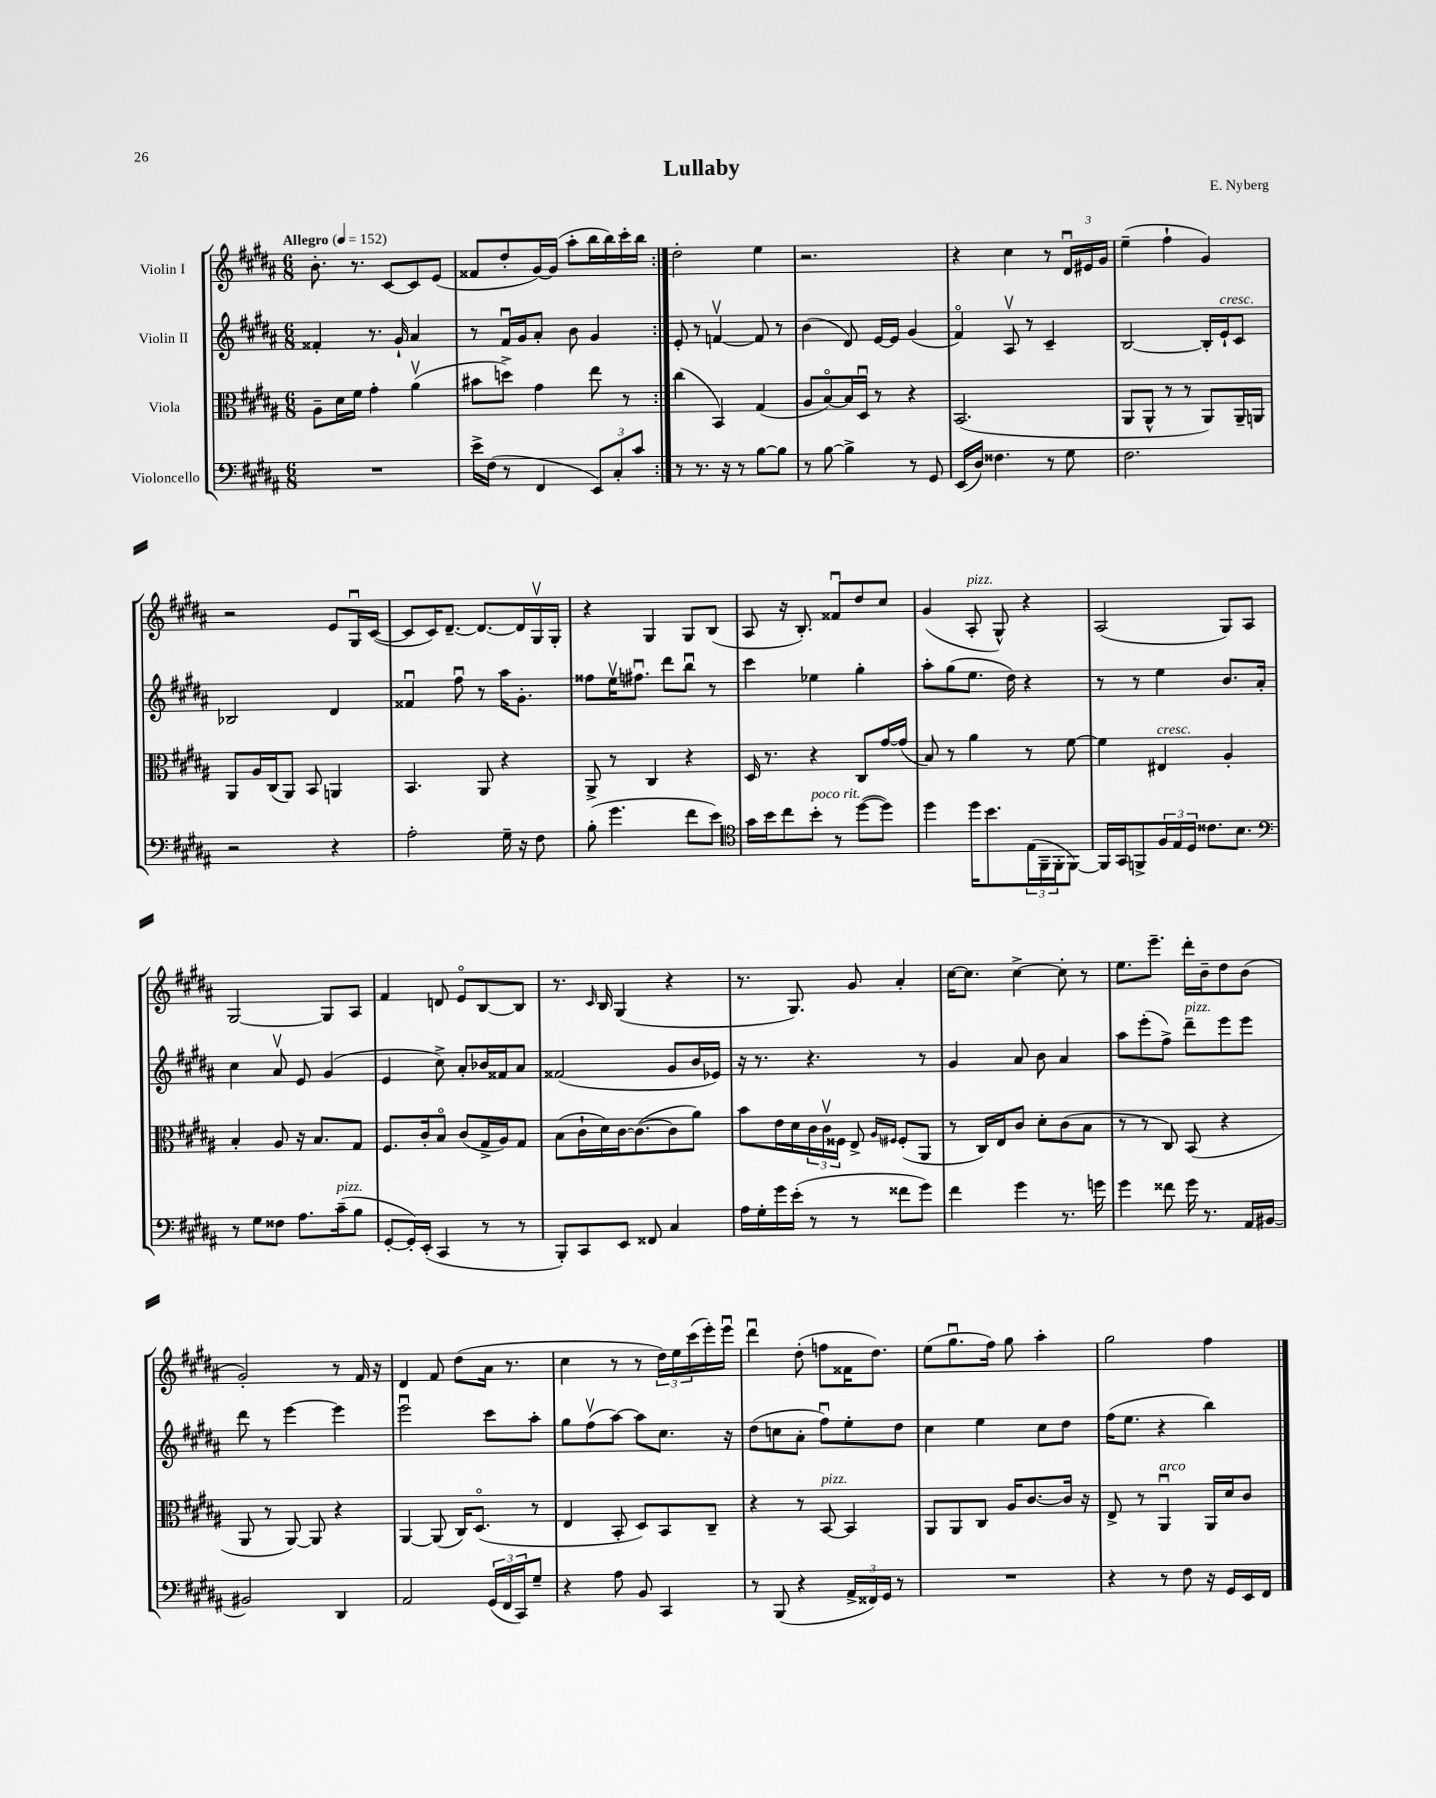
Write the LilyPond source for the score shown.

\header { title = "Lullaby" composer = "E. Nyberg" }
<<
\new StaffGroup <<
\new Staff = "s0" \with { instrumentName = "Violin I" } {
    \clef treble \key b \major \numericTimeSignature \time 6/8 \tempo "Allegro" 4 = 152
    \repeat volta 2 { b'8.-. r8. cis'8~ cis'8 e'8( |
    fisis'8 dis''8-. gis'16~) gis'16( ais''8-. b''16 b''16) cis'''16-. b''16 | }
    dis''2-. e''4 |
    r2. |
    r4 cis''4 r8 \tuplet 3/2 { dis'16\downbow eis'16 gis'16 } |
    e''4--( fis''4-! gis'4) |
    r2 e'8 gis16\downbow cis'16~( |
    cis'8 cis'16) dis'8.~-- dis'8.~ dis'16 gis16\upbow gis16-. |
    r4 gis4 gis8 b8( |
    ais8 r16 b8.-.) fisis'8\downbow dis''8 cis''8 |
    gis'4( ais8-.^\markup { \italic "pizz." } gis8-^) r4 |
    ais2( gis8) ais8 |
    gis2~ gis8 ais8 |
    fis'4 d'8 e'8\flageolet b8~ b8 |
    r8. \grace { cis'16 } b16 gis4( r4 |
    r8. gis8.) gis'8 ais'4-. |
    cis''16~ cis''8. cis''4~-> cis''8-. r8 |
    e''8. e'''8.-- dis'''16-. b'16-- dis''8 b'8( |
    gis'2-.) r8 fis'16 r16 |
    dis'4 fis'8 dis''8( ais'16 r8. |
    cis''4 r8 r8 \tuplet 3/2 { dis''16) e''16 cis'''16( } e'''16-.) e'''16\downbow |
    dis'''4\downbow dis''8-.( f''8 fisis'16 dis''8.) |
    e''8( gis''8.\downbow fis''16) gis''8 ais''4-. |
    gis''2 fis''4 \bar "|." |
}
\new Staff = "s1" \with { instrumentName = "Violin II" } {
    \clef treble \key b \major \numericTimeSignature \time 6/8
    \repeat volta 2 { fisis'4-. r8. gis'16-! ais'4 |
    r8 fis'16\downbow gis'16 ais'8-. b'8 gis'4 | }
    e'8-. r8 f'4~\upbow f'8 r8 |
    b'4( dis'8) e'16~ e'16 gis'4( |
    fis'4\flageolet) ais8\upbow r8 cis'4-- |
    b2~ b16-. e'16-!^\markup { \italic "cresc." } cis'8 |
    bes2 dis'4 |
    fisis'4\downbow fis''8\downbow r8 ais''16 gis'8.-. |
    fisis''8 e''16\upbow fis''8.\downbow dis'''8 b''8\downbow r8 |
    cis'''4 ees''4 gis''4-. |
    ais''8-. gis''8( e''8. dis''16) r4 |
    r8 r8 e''4 b'8. ais'16-. |
    cis''4 ais'8\upbow e'8 gis'4( |
    e'4 cis''8->) ais'8-. bes'16 fisis'16 ais'8 |
    fisis'2( gis'8 b'16 ees'16) |
    r16 r8. r4. r8 |
    gis'4 ais'8 b'8 ais'4 |
    ais''8 e'''8-.( fis''8->) dis'''8--^\markup { \italic "pizz." } e'''8 e'''8 |
    dis'''8 r8 e'''4~ e'''4 |
    e'''2\downbow cis'''8 ais''8-. |
    gis''8 fis''8\upbow( ais''8~) ais''8 cis''8. r16 |
    dis''8( c''8 ais'8-. fis''8\downbow) e''8-. dis''8 |
    cis''4 e''4 cis''8 dis''8 |
    fis''16( e''8. r4 b''4) \bar "|." |
}
\new Staff = "s2" \with { instrumentName = "Viola" } {
    \clef alto \key b \major \numericTimeSignature \time 6/8
    \repeat volta 2 { ais8-- dis'16 fis'16 gis'4-. ais'4\upbow( |
    bis'8 d''8->) gis'4 e''8 r8 | }
    cis''4( b,4) gis4( |
    ais8 b8~\flageolet) b16 dis16\downbow r8 r4 |
    b,2.( |
    ais,8 ais,8-^ r8 r8 ais,8) ais,16-- a,16 |
    ais,8 ais16 cis16( ais,8) b,8 a,4 |
    b,4. ais,8 r4 |
    ais,8-> r8 cis4 r4 |
    dis16 r8. r4 cis8 gis'16~ gis'16( |
    b8) r8 ais'4 r8 fis'8~ |
    fis'4 eis4^\markup { \italic "cresc." } ais4-. |
    b4-. ais8 r16 b8. gis8 |
    fis8. cis'16-. b8\flageolet cis'8( gis16-> ais16) gis8 |
    b8( cis'16-! dis'16) cis'16~ cis'8.~( cis'8 ais'8) |
    b'8 e'16 dis'16 \tuplet 3/2 { cis'16 cis'16\upbow fisis16 } e8-> \grace { ais16 fis16 } fis8-.( ais,8 |
    r8 cis16) e16 cis'8 dis'8-. cis'8( b8 |
    r8 r8 cis8) b,8( r4 |
    ais,8 r8 ais,8~) ais,8 r4 |
    ais,4~ ais,8( cis16) dis8.\flageolet( r8 |
    e4 b,8-. dis8) b,8 cis8-- |
    r4 r8 b,8~^\markup { \italic "pizz." } b,4 |
    ais,8 ais,8 cis8 ais16 cis'8.~ cis'16 r16 |
    e8-> r8 ais,4\downbow^\markup { \italic "arco" } ais,16 dis'16 cis'8 \bar "|." |
}
\new Staff = "s3" \with { instrumentName = "Violoncello" } {
    \clef bass \key b \major \numericTimeSignature \time 6/8
    \repeat volta 2 { R2. |
    e'16-> fis16( r8 fis,4 \tuplet 3/2 { e,8) cis8-. cis'8 } | }
    r8 r8. r16 r8 b8~ b8 |
    r8 b8~ b4-> r8 gis,8 |
    e,16( dis16) fisis4. r8 gis8 |
    fis2. |
    r2 r4 |
    ais2-. gis16-- r16 fis8 |
    b8-.( gis'4. fis'8 e'8) |
    \clef tenor gis'16 b'16 cis''8 b'8-.^\markup { \italic "poco rit." } r8 dis''8~( dis''8) |
    dis''4 dis''16 b'8. \tuplet 3/2 { e16( fis,16-- fis,16-. } fis,8~) |
    fis,16 gis,16 f,8-> \tuplet 3/2 { fis16 e16 dis16 } cisis'8. b8. |
    \clef bass r8 gis8 fisis8 ais8. cis'16--^\markup { \italic "pizz." }( b8 |
    gis,8~-. gis,16-.) e,16-.( cis,4 r8 r8 |
    b,,8-.) cis,8 e,8 fisis,8 cis4 |
    ais16 gis16-. gis'16 e'16-.( r8 r8 fisis'8 gis'8) |
    fis'4 gis'4 r8. g'16 |
    gis'4 fisis'8 gis'16 r8. ais,16 bis,16~ |
    bis,2 dis,4 |
    ais,2 \tuplet 3/2 { gis,16( fis,16 cis,16) } gis8-- |
    r4 ais8 b,8 cis,4 |
    r8 b,,8( r4 \tuplet 3/2 { ais,16-> fisis,16) gis,16 } r8 |
    R2. |
    r4 r8 fis8 r16 gis,16 e,16 fis,16 \bar "|." |
}
>>
>>
\layout { \context { \Score \remove "Bar_number_engraver" } }
